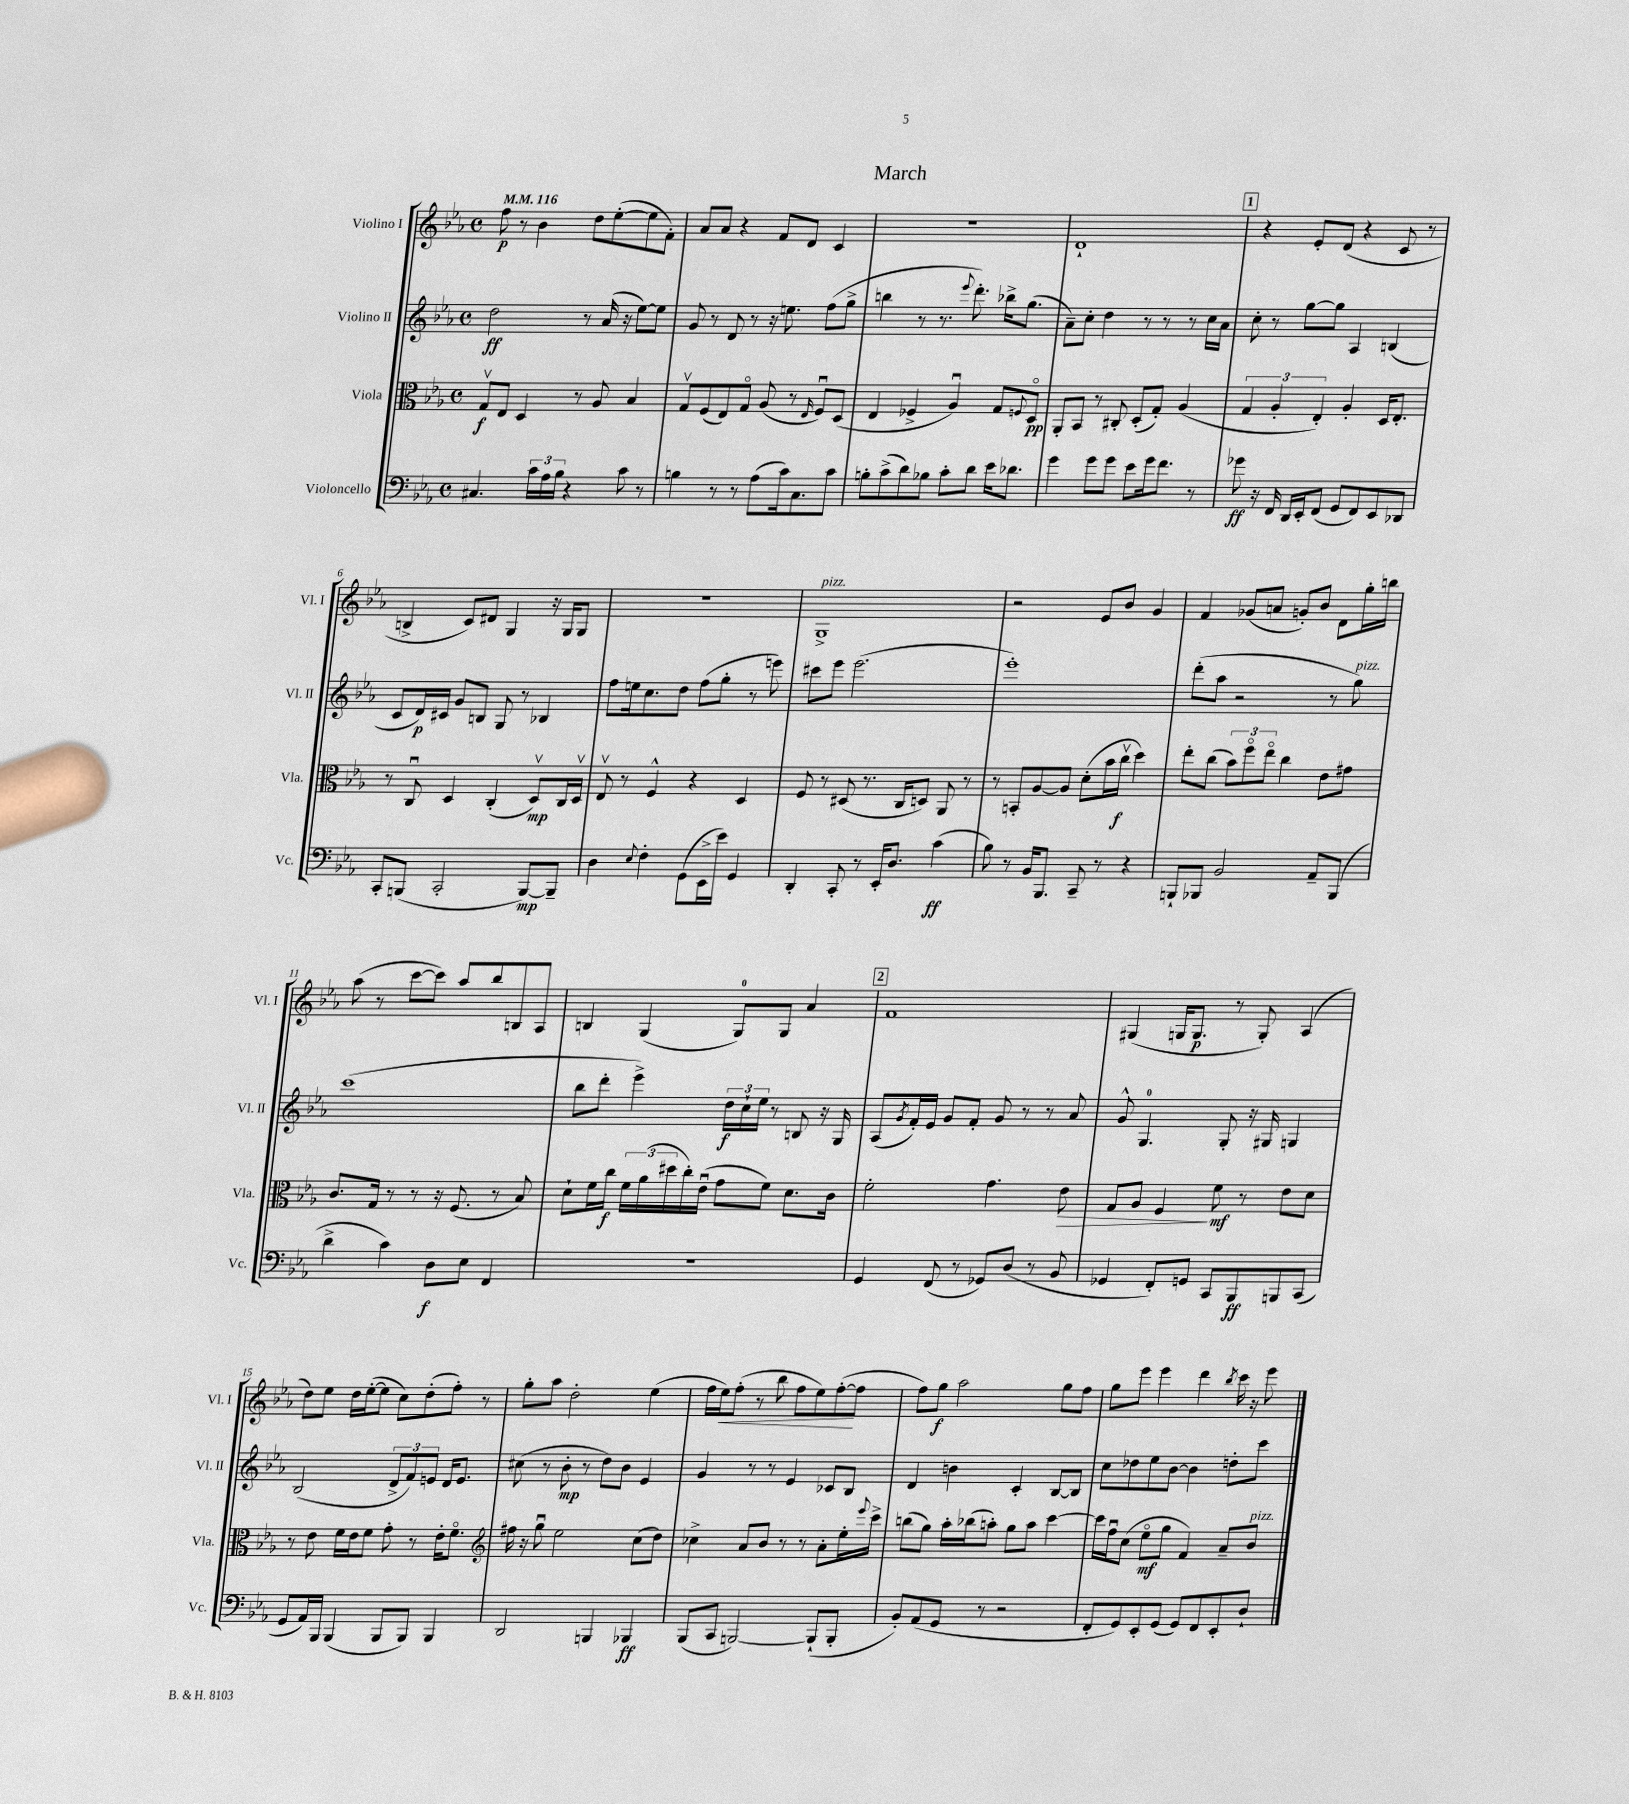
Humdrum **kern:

**kern	**dynam	**kern	**dynam	**kern	**dynam	**kern	**dynam
*part4	*part4	*part3	*part3	*part2	*part2	*part1	*part1
*staff4	*staff4	*staff3	*staff3	*staff2	*staff2	*staff1	*staff1
*I"Violoncello	*	*I"Viola	*	*I"Violino II	*	*I"Violino I	*
*I'Vc.	*	*I'Vla.	*	*I'Vl. II	*	*I'Vl. I	*
*clefF4	*	*clefC3	*	*clefG2	*	*clefG2	*
*k[b-e-a-]	*	*k[b-e-a-]	*	*k[b-e-a-]	*	*k[b-e-a-]	*
*M4/4	*	*M4/4	*	*M4/4	*	*M4/4	*
*met(c)	*	*met(c)	*	*met(c)	*	*met(c)	*
*MM116	*	*MM116	*	*MM116	*	*MM116	*
=1	=1	=1	=1	=1	=1	=1	=1
4.C#X/	.	8Gv/L	f	2dd\	ff	8ff\	p
.	.	8E-/J	.	.	.	8r	.
.	.	4D/	.	.	.	4b-\	.
24c\LL	.	.	.	.	.	.	.
24A-\	.	.	.	.	.	.	.
24B-\JJ	.	.	.	.	.	.	.
4r	.	8r	.	8r	.	8dd\L	.
.	.	8A-/	.	(16a-/	.	([8ee-'\	.
.	.	.	.	16r	.	.	.
8c\	.	4B-/	.	[8ee-\L)	.	8ee-\]	.
8r	.	.	.	8ee-\J]	.	8f'\J)	.
=2	=2	=2	=2	=2	=2	=2	=2
4Bn\	.	8Gv/L	.	8g/	.	8a-/L	.
.	.	(8F/	.	8r	.	8a-/J	.
8r	.	8E-/)	.	8d/	.	4r	.
8r	.	8G/J	.	8r	.	.	.
(8A-\L	.	(8A-/	.	16r	.	8f/L	.
.	.	.	.	8.een\	.	.	.
16c\k)	.	8r	.	.	.	8d/J	.
8.C\	.	.	.	.	.	.	.
.	.	16qqE-/	.	.	.	.	.
.	.	8Fu/L)	.	(8ff\L	.	4c/	.
8c\J	.	(8D/J	.	8gg^\J	.	.	.
=3	=3	=3	=3	=3	=3	=3	=3
8Bn'\L	.	4E-/	.	4bbn\	.	1r	.
(8c^\	.	.	.	.	.	.	.
8d\)	.	4F-X^/	.	8r	.	.	.
8B-X\J	.	.	.	8.r	.	.	.
8c'\L	.	4A-u/)	.	.	.	.	.
.	.	.	.	8qqeee-/	.	.	.
.	.	.	.	8.ddd'\)	.	.	.
8d\J	.	.	.	.	.	.	.
16e-\KL	.	8G/L	.	16bb-X^\KL	.	.	.
8.d-X\J	.	.	.	(8.gg\J	.	.	.
.	.	8qqFn/	.	.	.	.	.
.	.	8D/J	pp	.	.	.	.
=4	=4	=4	=4	=4	=4	=4	=4
4g\	.	8AA-'/L	.	8a-~\L)	.	1d`	.
.	.	8BB-/J	.	8cc'\J	.	.	.
8g\L	.	8r	.	4dd\	.	.	.
8g\J	.	8C#X'/	.	.	.	.	.
8e-\L	.	(8D'/L	.	8r	.	.	.
16g\k	.	8G'/J)	.	8r	.	.	.
8.f\J	.	.	.	.	.	.	.
.	.	(4A-/	.	8r	.	.	.
8r	.	.	.	16cc\LL	.	.	.
.	.	.	.	16a-\JJ	.	.	.
!!LO:REH:place=s1:t=1
=5	=5	=5	=5	=5	=5	=5	=5
8g-X\	ff	6G/	.	8cc'\	.	4r	.
16r	.	.	.	8r	.	.	.
.	.	6A-'/	.	.	.	.	.
16FF/	.	.	.	.	.	.	.
16DD/LL	.	.	.	[8gg\L	.	8e-'/L	.
16EE-'/J	.	.	.	.	.	.	.
.	.	6E-'/)	.	.	.	.	.
(8FF/J	.	.	.	8gg\J]	.	(8d/J	.
8GG/L	.	4A-'/	.	4A-/	.	4r	.
8FF/)	.	.	.	.	.	.	.
8EE-/	.	16D/KL	.	(4Bn/	.	8c/	.
.	.	8.E-'/J	.	.	.	.	.
8DD-X/J	.	.	.	.	.	8r	.
!!LO:LB:g=z
=6	=6	=6	=6	=6	=6	=6	=6
8CC'/L	.	8r	.	8c/L	.	4Bn^/	.
(8BBBn/J	.	8Cu/	.	16d/L)	p	.	.
.	.	.	.	16c#X/JJ	.	.	.
2CC'/	.	4D/	.	8g/L	.	8c/L)	.
.	.	.	.	8Bn/J	.	8d#X/J	.
.	.	(4C'/	.	8G/	.	4G/	.
.	.	.	.	8r	.	.	.
[8BBB/L)	mp	8Dv/L)	mp	4B-X/	.	16r	.
.	.	.	.	.	.	16G/KL	.
8BBB~/J]	.	16C/L	.	.	.	8G/J	.
.	.	16Dv/JJ	.	.	.	.	.
=7	=7	=7	=7	=7	=7	=7	=7
4D\	.	8E-v/	.	8ff\L	.	1r	.
.	.	8r	.	16een\k	.	.	.
.	.	.	.	8.cc\	.	.	.
8qqE-/	.	.	.	.	.	.	.
4F'\	.	4F^^/	.	.	.	.	.
.	.	.	.	8dd\J	.	.	.
(8GG\L	.	4r	.	(8ff\L	.	.	.
16EE-^\L	.	.	.	8gg'\J	.	.	.
16e-\JJ)	.	.	.	.	.	.	.
4GG/	.	4D/	.	8r	.	.	.
.	.	.	.	8eeen\)	.	.	.
=8	=8	=8	=8	=8	=8	=8	=8
!	!	!	!	!	!	!LO:TX:a:i:t=pizz.	!
4DD'/	.	8F/	.	8ccc#X\L	.	1G^	.
.	.	8r	.	8eee-\J	.	.	.
8CC'/	.	(8D#X/	.	(2.eee-\	.	.	.
8r	.	8.r	.	.	.	.	.
16EE-'/KL	.	.	.	.	.	.	.
8.D/J	.	16C/KL	.	.	.	.	.
.	.	8Dn/J)	.	.	.	.	.
(4c\	ff	8AA-/	.	.	.	.	.
.	.	8r	.	.	.	.	.
=9	=9	=9	=9	=9	=9	=9	=9
8B-\)	.	8r	.	1eee-')	.	2r	.
8r	.	8BBn'/L	.	.	.	.	.
16BB-/KL	.	[8A-/	.	.	.	.	.
8.BBB-/J	.	.	.	.	.	.	.
.	.	8A-/J]	.	.	.	.	.
8CC~/	.	(8d'\L	.	.	.	8e-/L	.
8r	.	16b-\L	.	.	.	8b-/J	.
.	.	16ccv\JJ	f	.	.	.	.
4r	.	4dd\)	.	.	.	4g/	.
=10	=10	=10	=10	=10	=10	=10	=10
8BBBn`/L	.	8ee-'\L	.	(8ddd'\L	.	4f/	.
8BBB-X/J	.	(8cc\J	.	8aa-\J	.	.	.
2BB-/	.	12b-\L)	.	2r	.	(8g-X/L	.
.	.	12ff\	.	.	.	.	.
.	.	.	.	.	.	8an/J	.
.	.	12ee-\J	.	.	.	.	.
.	.	4cc\	.	.	.	8gn'/L)	.
.	.	.	.	.	.	8b-/J	.
8AA-~/L	.	8e-\L	.	8r	.	8d\L	.
!	!	!	!	!LO:TX:a:i:t=pizz.	!	!	!
(8BBB-/J	.	8g#X\J	.	8gg\)	.	16gg'\L	.
.	.	.	.	.	.	16bbn\JJ	.
!!LO:LB:g=z
=11	=11	=11	=11	=11	=11	=11	=11
4d^\	.	8.c/L	.	(1ccc	.	(8aa-\	.
.	.	.	.	.	.	8r	.
.	.	16G/Jk	.	.	.	.	.
4c\)	.	8r	.	.	.	[8ccc\L	.
.	.	8r	.	.	.	8ccc\J])	.
8D\L	f	16r	.	.	.	8aa-/L	.
.	.	(8.F/	.	.	.	.	.
8E-\J	.	.	.	.	.	8bb-/	.
4FF/	.	8r	.	.	.	8Bn/	.
.	.	8B-/)	.	.	.	8A-/J	.
=12	=12	=12	=12	=12	=12	=12	=12
1r	.	8d`\L	.	8bb-\L	.	4Bn/	.
.	.	16f\L	.	8ddd'\J	.	.	.
.	.	16cc\JJ	f	.	.	.	.
.	.	24f\LL	.	4eee-^\)	.	(4G/	.
.	.	(24a-\	.	.	.	.	.
.	.	24dd#X\	.	.	.	.	.
.	.	16cc'\)	.	.	.	.	.
.	.	(16e-u\JJ	.	.	.	.	.
.	.	8g\L	.	24dd\LL	f	8G/L)	.
.	.	.	.	24cc`\	.	.	.
.	.	.	.	24ee-\JJ	.	.	.
.	.	8f\J)	.	8r	.	8G/J	.
.	.	8.d\L	.	8Bn/	.	4a-/	.
.	.	.	.	16r	.	.	.
.	.	16c\Jk	.	16G/	.	.	.
!!LO:REH:place=s1:t=2
=13	=13	=13	=13	=13	=13	=13	=13
4GG/	.	2f'\	.	(8A-/L	.	1f	.
.	.	.	.	8qg/	.	.	.
.	.	.	.	16f'/L)	.	.	.
.	.	.	.	16e-/JJ	.	.	.
(8FF/	.	.	.	8g/L	.	.	.
8r	.	.	.	8f'/J	.	.	.
8GG-X/L)	.	4.g\	.	8g/	.	.	.
(8D/J	.	.	.	8r	.	.	.
8r	.	.	.	8r	.	.	.
!	!	!	!LO:HP:b	!	!	!	!
8BB-/	.	8e-\	>	8a-/	.	.	.
=14	=14	=14	=14	=14	=14	=14	=14
4GG-X/	.	8G/L	.	8g^^/	.	(4G#X/	.
.	.	8A-/J	.	4.G/	.	.	.
8FF'/L)	.	4F/	.	.	.	16Gn/KL	.
.	.	.	.	.	.	8.G/J	p
8GGn/J	.	.	.	.	.	.	.
8CC/L	.	8f\	] mf	8G'/	.	8r	.
8BBB-/	ff	8r	.	16r	.	8G'/)	.
.	.	.	.	16G#X/	.	.	.
8BBBn/	.	8e-\L	.	4Gn/	.	(4A-/	.
(8CC/J	.	8d\J	.	.	.	.	.
!!LO:LB:g=z
=15	=15	=15	=15	=15	=15	=15	=15
8GG/L	.	8r	.	(2B-/	.	8dd\L)	.
16AA-/L)	.	8e-\	.	.	.	8ee-\J	.
16BBB-/JJ	.	.	.	.	.	.	.
(4BBB-/	.	16f\LL	.	.	.	16dd\LL	.
.	.	16e-\J	.	.	.	([16ee-'\J	.
.	.	8f\J	.	.	.	8ee-\J]	.
8BBB-/L	.	8g'\	.	12d^/L	.	8cc\L)	.
.	.	.	.	12f/)	.	.	.
8BBB-/J)	.	8r	.	.	.	(8dd'\	.
.	.	.	.	12en/J	.	.	.
4BBB-/	.	16e-'\KL	.	16d/KL	.	8ff'\J)	.
.	.	8.f\J	.	8.e/J	.	.	.
.	.	.	.	.	.	8r	.
=16	=16	=16	=16	=16	=16	=16	=16
*	*	*clefG2	*	*	*	*	*
2DD/	.	16ff#X\	.	(8cc#X\	.	8gg'\L	.
.	.	16r	.	.	.	.	.
.	.	8ggu\	.	8r	.	8aa-\J	.
.	.	2ee-\	.	8b-'\	mp	2dd'\	.
.	.	.	.	8r	.	.	.
4BBBn/	.	.	.	8dd\L)	.	.	.
.	.	.	.	8b-\J	.	.	.
4BBB-X/	ff	(8cc\L	.	4e-/	.	(4ee-\	.
.	.	8dd\J)	.	.	.	.	.
=17	=17	=17	=17	=17	=17	=17	=17
(8BBB-/L	.	4cc-X^\	.	4g/	.	16ff\LL	.
!	!	!	!	!	!	!	!LO:HP:b
.	.	.	.	.	.	16ee-\J)	<
8CC/J	.	.	.	.	.	(8ff'\J	.
[2BBBn/)	.	8a-/L	.	8r	.	8r	.
.	.	8b-/J	.	8r	.	8bb-\	.
.	.	8r	.	4e-/	.	8ff\L	.
.	.	8r	.	.	.	8ee-\)	.
(8BBB`/L]	.	8a-'\L	.	8c-X/L	.	([8ff'\	.
8BBB'/J	.	16ee-'\L	.	8B-/J	.	8ff\J]	[
.	.	8qqeee-/	.	.	.	.	.
.	.	16ccc^\JJ	.	.	.	.	.
=18	=18	=18	=18	=18	=18	=18	=18
8BB-'/L)	.	(8bbn\L	.	4d/	.	8ff\L)	.
(8AA-/	.	8gg\J)	.	.	.	8gg\J	f
8GG/J	.	16aa-'\LL	.	4bn\	.	2aa-\	.
.	.	(16bb-X\J	.	.	.	.	.
8r	.	8aan'\J)	.	.	.	.	.
2r	.	8gg\L	.	4c'/	.	.	.
.	.	8aa\J	.	.	.	.	.
.	.	[4ccc\	.	[8B-/L	.	8gg\L	.
.	.	.	.	8B-/J]	.	8ff\J	.
=19	=19	=19	=19	=19	=19	=19	=19
8FF'/L	.	16ccc\LL]	.	8cc\L	.	8gg\L	.
.	.	16ffu\J	.	.	.	.	.
8GG/)	.	(8cc\J	.	8dd-X\	.	8eee-\J	.
8EE-'/	.	8ee-\L	mf	8ee-\	.	4eee-\	.
(8GG/J	.	8gg\J	.	[8b-\J	.	.	.
8GG/L)	.	4f/)	.	4b-\]	.	4ddd\	.
8FF/	.	.	.	.	.	.	.
.	.	.	.	.	.	8qbb-/	.
8EE-'/	.	8a-~/L	.	8ddn'\L	.	16ccc\	.
.	.	.	.	.	.	16r	.
!	!	!LO:TX:a:i:t=pizz.	!	!	!	!	!
8D`/J	.	8b-/J	.	8ccc\J	.	8eee-\	.
==	==	==	==	==	==	==	==
*-	*-	*-	*-	*-	*-	*-	*-
